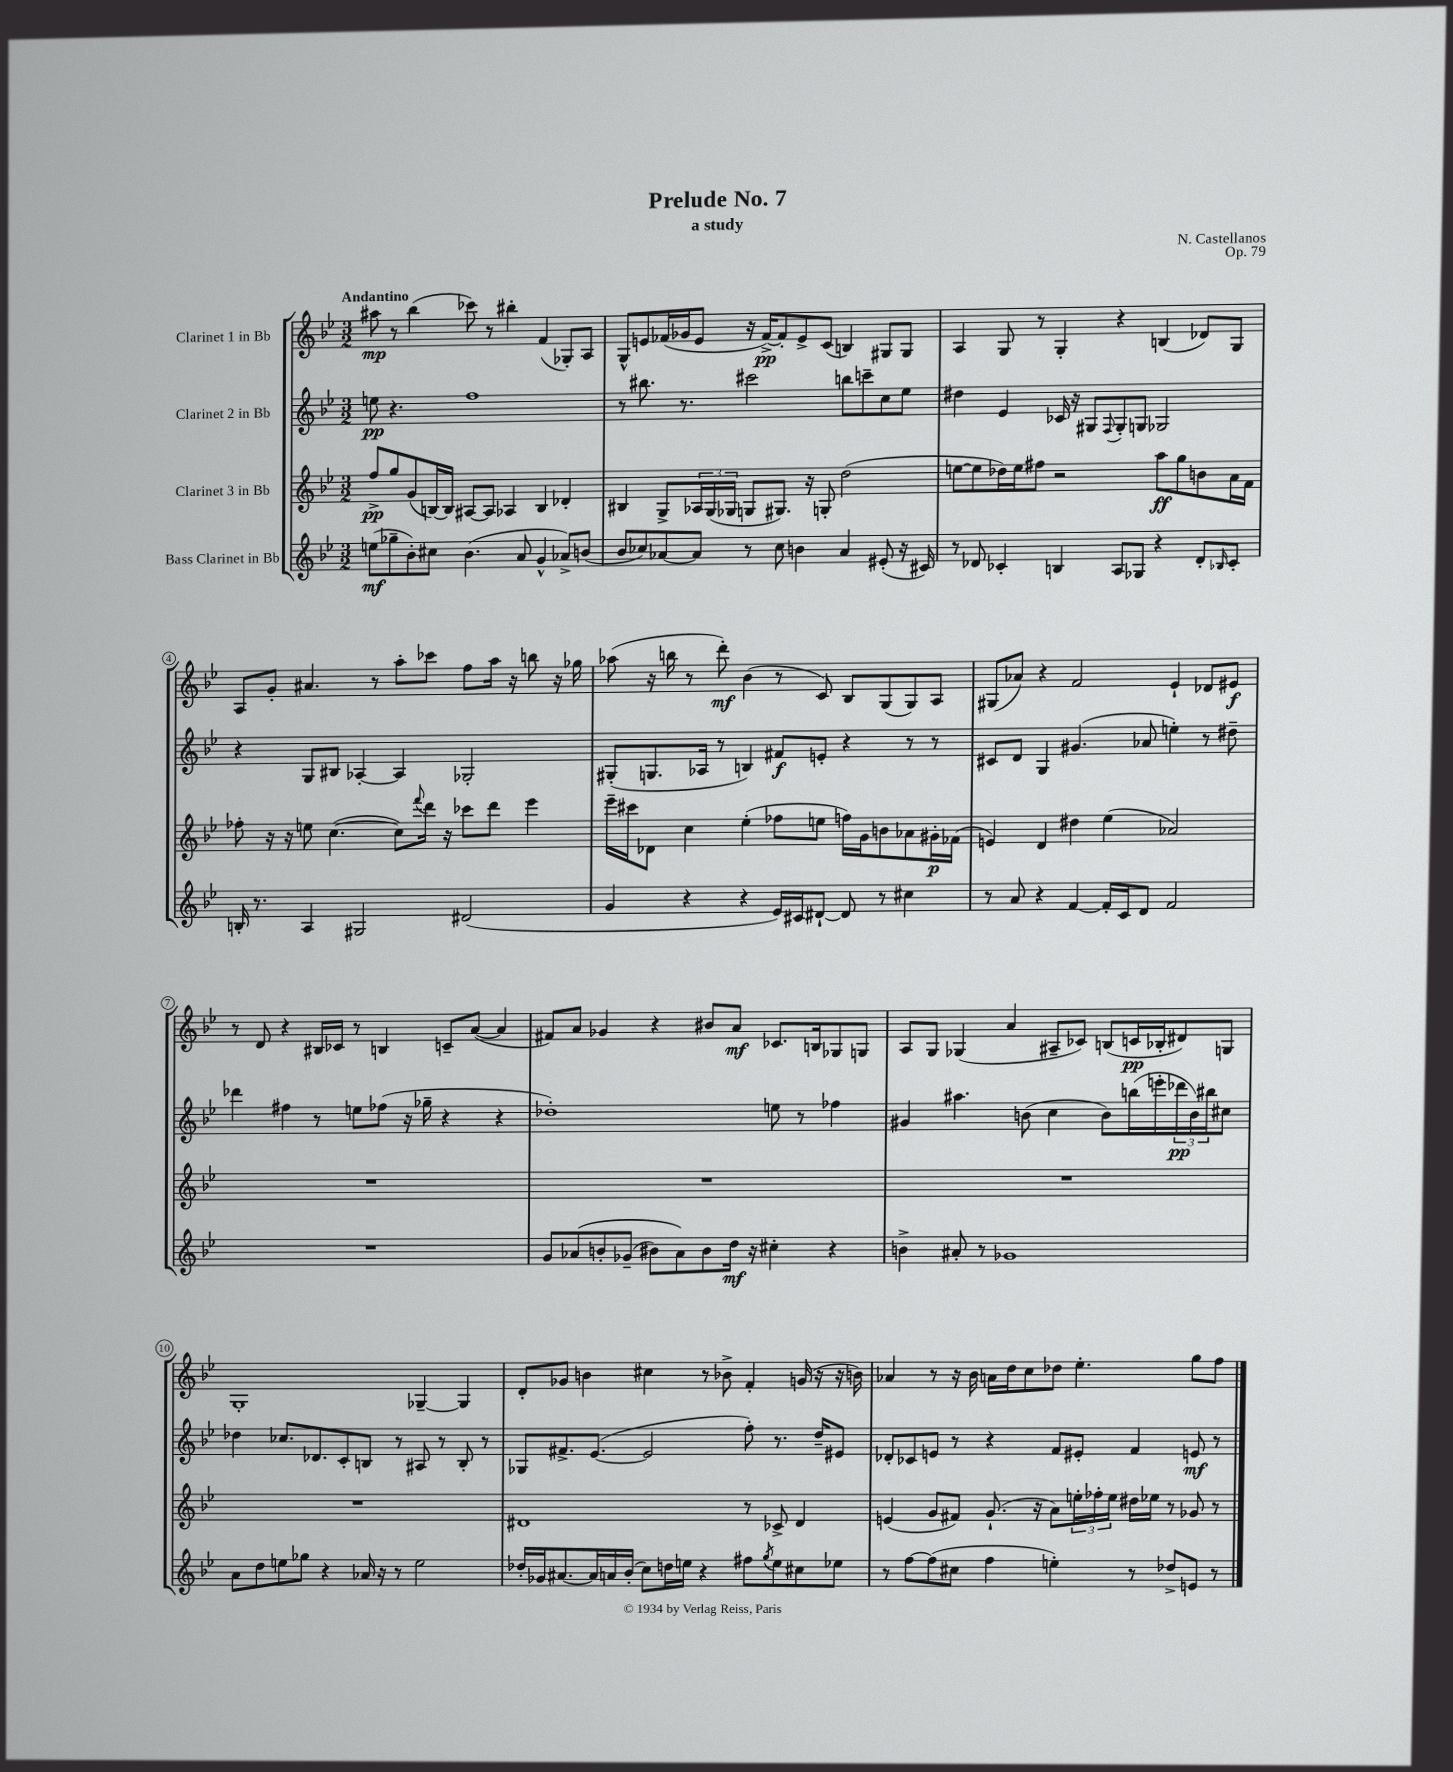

**kern	**dynam	**kern	**dynam	**kern	**dynam	**kern	**dynam
*part4	*part4	*part3	*part3	*part2	*part2	*part1	*part1
*staff4	*staff4	*staff3	*staff3	*staff2	*staff2	*staff1	*staff1
*I"Bass Clarinet in Bb	*	*I"Clarinet 3 in Bb	*	*I"Clarinet 2 in Bb	*	*I"Clarinet 1 in Bb	*
*clefG2	*	*clefG2	*	*clefG2	*	*clefG2	*
*k[b-e-]	*	*k[b-e-]	*	*k[b-e-]	*	*k[b-e-]	*
*M3/2	*	*M3/2	*	*M3/2	*	*M3/2	*
=1	=1	=1	=1	=1	=1	=1	=1
!	!	!	!	!	!	!LO:TX:a:B:t=Andantino	!
(8een\L	mf	8ff^/L	pp	8een\	pp	8aa#X\	mp
8gg-X~\	.	8gg/	.	4.r	.	8r	.
8b-'\)	.	(8g/	.	.	.	(4bb-\	.
8cc#X\J	.	[16Bn/L)	.	.	.	.	.
.	.	16B/JJ]	.	.	.	.	.
(4.b-\	.	[8A#X/L	.	1ff	.	8ccc-X\)	.
.	.	8A#/J]	.	.	.	8r	.
.	.	4A-X/	.	.	.	4bb#X'\	.
8a/	.	.	.	.	.	.	.
4g^^/	.	4B/	.	.	.	(4f/	.
8a-X^/L)	.	4d-X'/	.	.	.	8G-X'/L)	.
(8bn/J	.	.	.	.	.	8A/J	.
=2	=2	=2	=2	=2	=2	=2	=2
8b-/L	.	4B#X/	.	8r	.	8G^^/L	.
8cc-X/)	.	.	.	8.bb#X\	.	8en/	.
[8a-X/	.	8G^/L	.	.	.	(16f-X/L	.
.	.	.	.	8.r	.	16g-X/J	.
8a-/J]	.	24A-X/L	.	.	.	8e/J	.
.	.	(24G/	.	.	.	.	.
.	.	24G-X/JJ	.	.	.	.	.
8r	.	8Gn/L	.	2ccc#X\	.	16r	.
.	.	.	.	.	.	[16f-^/KL)	pp
8cc-\	.	8.G#X/J)	.	.	.	8f-'/]	.
4bn\	.	.	.	.	.	8e^/	.
.	.	16r	.	.	.	.	.
.	.	8Gn'/	.	.	.	(8c/J	.
4a-/	.	(2dd\	.	8bbn\L	.	4Bn/)	.
.	.	.	.	8cccn~\	.	.	.
(8e#X'/	.	.	.	8cc\	.	8G#X/L	.
16r	.	.	.	8ee-\J	.	8G#/J	.
16c#X/)	.	.	.	.	.	.	.
=3	=3	=3	=3	=3	=3	=3	=3
8r	.	[8een\L	.	4dd#X\	.	4A/	.
8d-X/	.	8ee\]	.	.	.	.	.
4c-X'/	.	16dd-X\L)	.	4e-/	.	8G/	.
.	.	16ee\J	.	.	.	.	.
.	.	8ff#X\J	.	.	.	8r	.
4Bn/	.	2r	.	16c-X/	.	4G'/	.
.	.	.	.	16r	.	.	.
.	.	.	.	8G#X/L	.	.	.
.	.	.	.	8qqF/	.	.	.
8A/L	.	.	.	8G#'/	.	4r	.
8G-X/J	.	.	.	8Gn/J	.	.	.
4r	.	8aa\L	ff	2G-X/	.	(4Bn/	.
.	.	8gg\	.	.	.	.	.
8d-'/L	.	8bn\	.	.	.	8d-X/L)	.
16qqB-X/	.	.	.	.	.	.	.
8c-'/J	.	16a\L	.	.	.	8G/J	.
.	.	16f\JJ	.	.	.	.	.
!!LO:LB:g=z
=4	=4	=4	=4	=4	=4	=4	=4
16Bn'/	.	8ff-X'\	.	4r	.	8A/L	.
8.r	.	.	.	.	.	.	.
.	.	16r	.	.	.	8g'/J	.
.	.	16r	.	.	.	.	.
4A/	.	8een\	.	8G/L	.	4.a#X/	.
.	.	([4.cc\	.	8B#X/J	.	.	.
2G#X/	.	.	.	[4A-X'/	.	.	.
.	.	.	.	.	.	8r	.
.	.	8cc\L])	.	4A-/]	.	8aa'\L	.
.	.	8qqfff/	.	.	.	.	.
.	.	16ddd\Jk	.	.	.	8ccc-X\J	.
.	.	16r	.	.	.	.	.
(2d#X/	.	8ccc-X\L	.	2G-X'/	.	8ff\L	.
.	.	8ddd\J	.	.	.	16aa\Jk	.
.	.	.	.	.	.	16r	.
.	.	4eee-\	.	.	.	8bbn\	.
.	.	.	.	.	.	16r	.
.	.	.	.	.	.	16gg-X\	.
=5	=5	=5	=5	=5	=5	=5	=5
4g/	.	16eee-~\LL	.	(8G#X'/L	.	(8aa-X\	.
.	.	16ccc#X\J	.	.	.	.	.
.	.	8d-X\J	.	8.Gn/	.	16r	.
.	.	.	.	.	.	16bbn\	.
4r	.	4cc\	.	.	.	8r	.
.	.	.	.	16A-X/Jk	.	.	.
.	.	.	.	8r	.	8ddd'\)	mf
4r	.	(4ee-'\	.	4Bn/)	.	(4b-\	.
16e-/LL)	.	8ff-X\L	.	8f#X/L	f	8r	.
16c#X/J	.	.	.	.	.	.	.
[8d#X`/J	.	8een\J	.	8en'/J	.	8c/)	.
8d#/]	.	16ffn\LL)	.	4r	.	8B-/L	.
.	.	16g\J	.	.	.	.	.
8r	.	8bn\	.	.	.	(8G/	.
4cc#X\	.	8a-X\	.	8r	.	8G/)	.
.	.	16g#X'\L	p	8r	.	8A/J	.
.	.	(16f-X\JJ	.	.	.	.	.
=6	=6	=6	=6	=6	=6	=6	=6
8r	.	4en/)	.	8c#X/L	.	(8G#X/L	.
8a/	.	.	.	8d/J	.	8a-X/J)	.
4r	.	4d/	.	4G/	.	4r	.
[4f/	.	4dd#X\	.	(4.g#X/	.	2f/	.
16f'/LL]	.	(4ee-\	.	.	.	.	.
16c/J	.	.	.	.	.	.	.
8d/J	.	.	.	8a-X/	.	.	.
2f/	.	2a-X/)	.	4een'\)	.	4e-`/	.
.	.	.	.	8r	.	8d-X/L	.
.	.	.	.	8dd#X~\	.	8e#X/J	f
!!LO:LB:g=z
=7	=7	=7	=7	=7	=7	=7	=7
1.r	.	1.r	.	4ddd-X\	.	8r	.
.	.	.	.	.	.	8d/	.
.	.	.	.	4ff#X\	.	4r	.
.	.	.	.	8r	.	16B#X/LL	.
.	.	.	.	.	.	16c-X/JJ	.
.	.	.	.	8een\L	.	8r	.
.	.	.	.	(8ff-X\J	.	4Bn/	.
.	.	.	.	16r	.	.	.
.	.	.	.	16gg-X~\	.	.	.
.	.	.	.	4r	.	8cn~/L	.
.	.	.	.	.	.	([8a/J	.
.	.	.	.	4r	.	4a/]	.
=8	=8	=8	=8	=8	=8	=8	=8
8g/L	.	1.r	.	1dd-X')	.	8f#X/L)	.
(8a-X/	.	.	.	.	.	8a/J	.
8bn'/	.	.	.	.	.	4g-X/	.
(8g-X~/J	.	.	.	.	.	.	.
8b#X\L)	.	.	.	.	.	4r	.
8a-\)	.	.	.	.	.	.	.
8b#\	.	.	.	.	.	8b#X/L	.
16dd\Jk	mf	.	.	.	.	8a/J	mf
16r	.	.	.	.	.	.	.
4cc#X'\	.	.	.	8een\	.	8.c-X/L	.
.	.	.	.	8r	.	.	.
.	.	.	.	.	.	16Bn/k	.
4r	.	.	.	4ff-X\	.	8G-X/	.
.	.	.	.	.	.	8Gn/J	.
=9	=9	=9	=9	=9	=9	=9	=9
4bn^\	.	1.r	.	4g#X/	.	8A/L	.
.	.	.	.	.	.	8G/J	.
8a#X'/	.	.	.	4.aa#X\	.	(4G-X/	.
8r	.	.	.	.	.	.	.
1g-X	.	.	.	.	.	4a/	.
.	.	.	.	(8bn\	.	.	.
.	.	.	.	4cc\	.	8A#X~/L	.
.	.	.	.	.	.	8c-X/J)	.
.	.	.	.	8b\L)	.	(8Bn/L	.
.	.	.	.	(16bbn\L	.	16cn/L	pp
.	.	.	.	16eeen'\	.	16B-X'/J	.
.	.	.	.	24ddd-X\	pp	8d#X/)	.
.	.	.	.	24b\)	.	.	.
.	.	.	.	24bb#X\J	.	.	.
.	.	.	.	8cc#X\J	.	8Gn/J	.
!!LO:LB:g=z
=10	=10	=10	=10	=10	=10	=10	=10
8a\L	.	1.r	.	4dd-X\	.	1G'	.
8dd\	.	.	.	.	.	.	.
8een\	.	.	.	8.cc-X/L	.	.	.
8gg-X\J	.	.	.	.	.	.	.
.	.	.	.	8.d-X/	.	.	.
4r	.	.	.	.	.	.	.
.	.	.	.	8c'/	.	.	.
16a-X/	.	.	.	8Bn/J	.	.	.
16r	.	.	.	.	.	.	.
8r	.	.	.	8r	.	.	.
2ee\	.	.	.	8A#X/	.	[4G-X~/	.
.	.	.	.	8r	.	.	.
.	.	.	.	8B'/	.	4G-/]	.
.	.	.	.	8r	.	.	.
=11	=11	=11	=11	=11	=11	=11	=11
16dd-X'/LL	.	1d#X	.	8G-X/L	.	8d'/L	.
16g-X/J	.	.	.	.	.	.	.
[8.a#X/	.	.	.	8.f#X^/	.	8g-X/J	.
.	.	.	.	.	.	4bn\	.
16a#/L]	.	.	.	([8.e-/J	.	.	.
16an/	.	.	.	.	.	.	.
(16b-'/JJ	.	.	.	.	.	.	.
8cc\L)	.	.	.	2e-/]	.	4cc#X\	.
16ddn\L	.	.	.	.	.	.	.
16een\JJ	.	.	.	.	.	.	.
4r	.	.	.	.	.	8r	.
.	.	.	.	.	.	8b-X^\	.
8ff#X\L	.	8r	.	8ff'\)	.	4f'/	.
8qgg/	.	.	.	.	.	.	.
8ee\	.	8c-X^/	.	8.r	.	.	.
8cc#X\	.	4d#/	.	.	.	(16gn/	.
.	.	.	.	16dd~/KL	.	16r	.
8ee-X\J	.	.	.	8e#X/J	.	16r	.
.	.	.	.	.	.	16bn\)	.
=12	=12	=12	=12	=12	=12	=12	=12
8r	.	(4en/	.	8d-X'/L	.	4a-X/	.
[8ff\L	.	.	.	8c-X/	.	.	.
(8ff\]	.	8g/L	.	8en/J	.	8r	.
8cc#X\J	.	8f#X/J)	.	8r	.	16r	.
.	.	.	.	.	.	16b-\	.
4ff\	.	(8.g`/	.	4r	.	16an\LL	.
.	.	.	.	.	.	16dd\J	.
.	.	.	.	.	.	8cc\	.
.	.	16r	.	.	.	.	.
4een'\)	.	8a\L)	.	8f/L	.	8dd-X\J	.
.	.	24een'\L	.	8e#X'/J	.	4.ee-'\	.
.	.	24ff-X'\	.	.	.	.	.
.	.	24ee\JJ	.	.	.	.	.
8r	.	16dd#X\LL	.	4f/	.	.	.
.	.	16ee-X\JJ	.	.	.	.	.
8dd-X^/L	.	8r	.	.	.	.	.
8en/J	.	8g-X/	.	8en/	mf	8gg\L	.
8r	.	8r	.	8r	.	8ff\J	.
==	==	==	==	==	==	==	==
*-	*-	*-	*-	*-	*-	*-	*-
